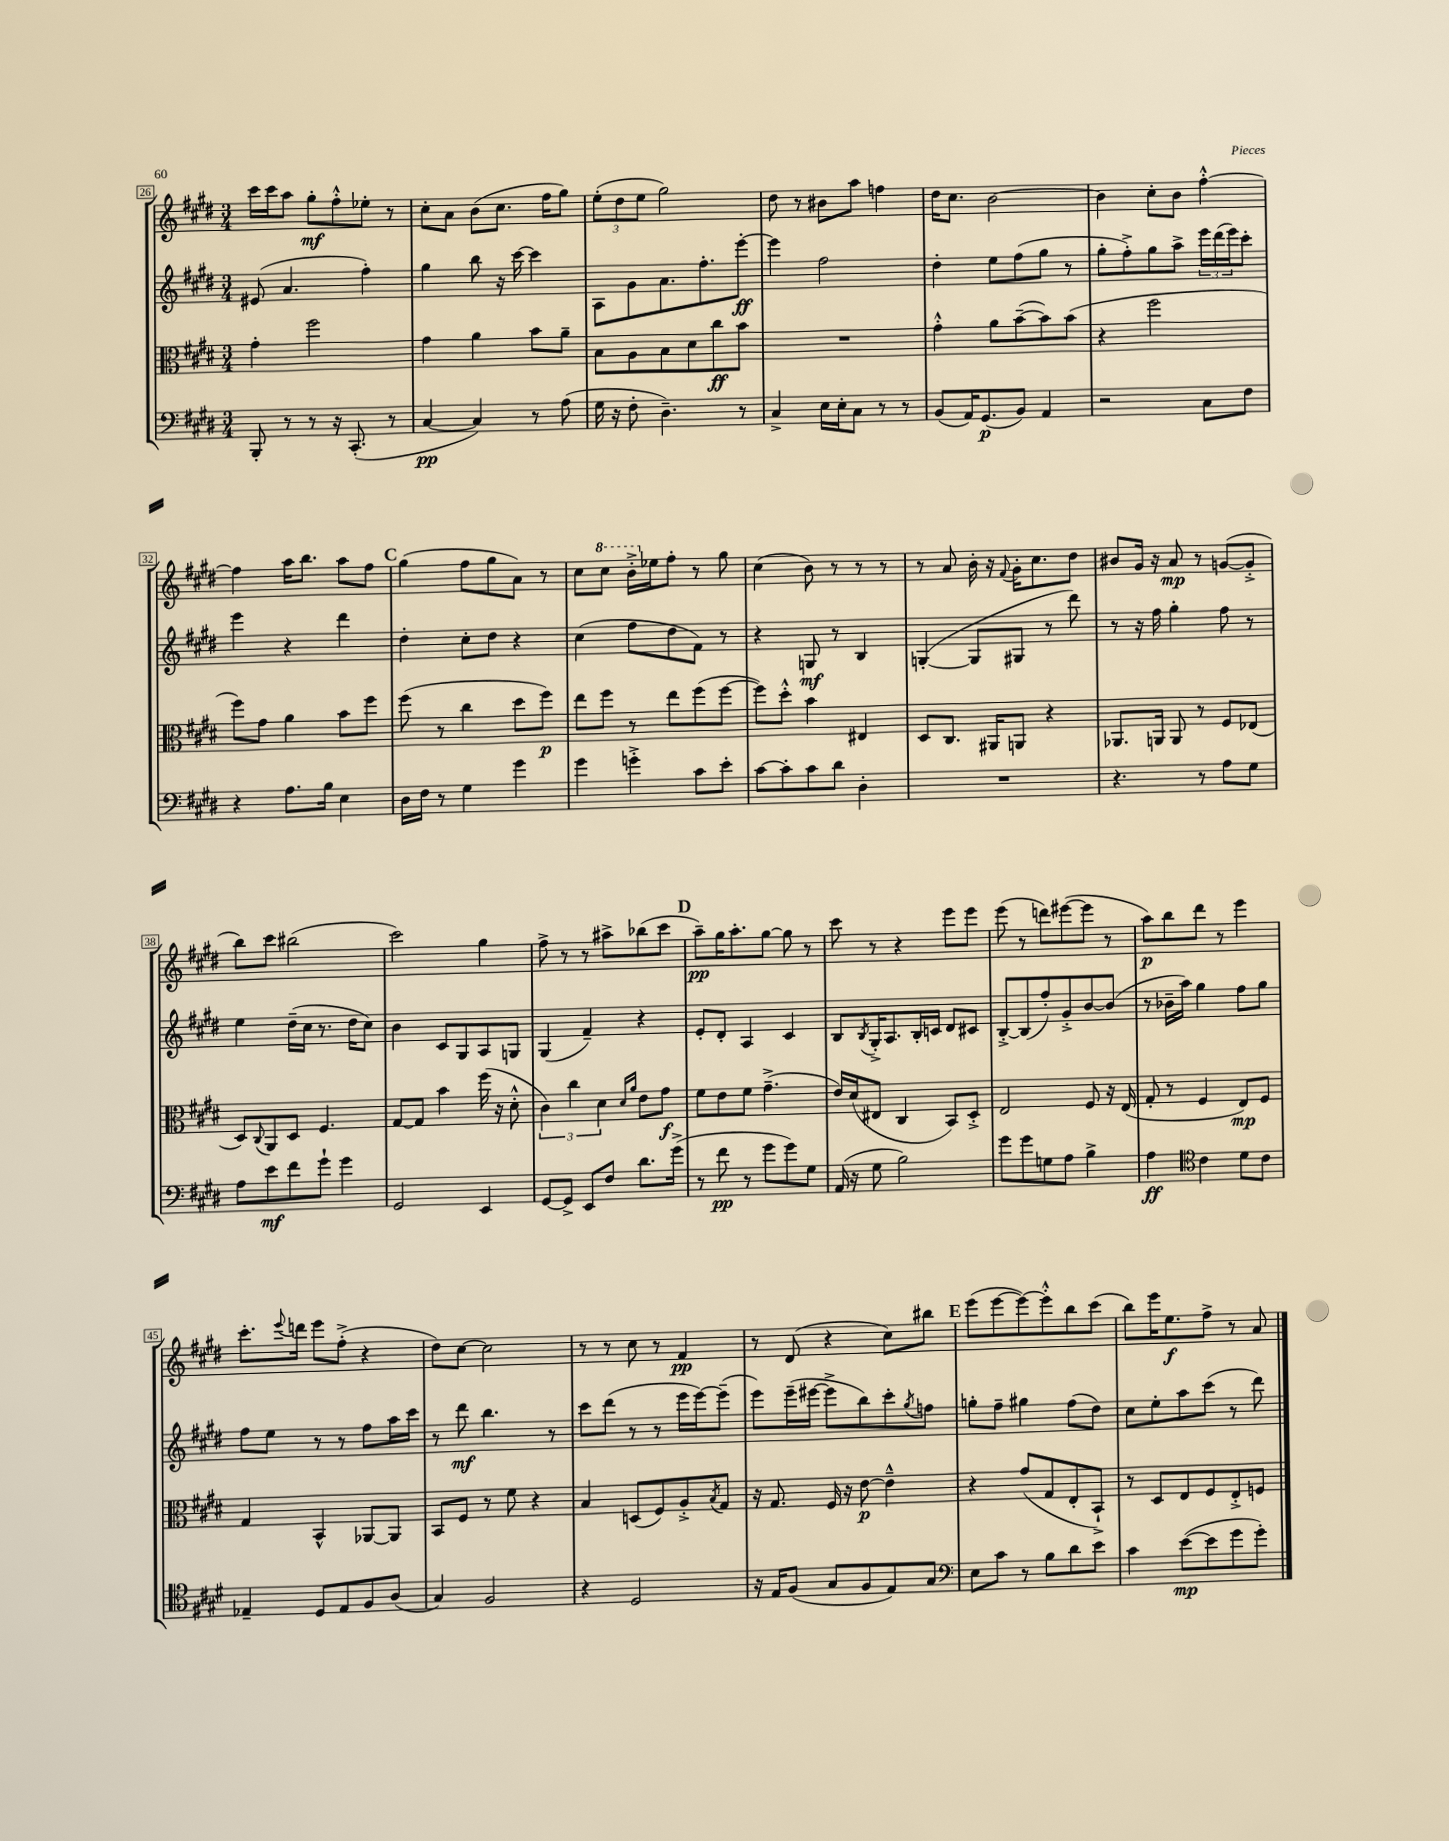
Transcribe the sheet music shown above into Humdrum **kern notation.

**kern	**dynam	**kern	**dynam	**kern	**dynam	**kern	**dynam
*part4	*part4	*part3	*part3	*part2	*part2	*part1	*part1
*staff4	*staff4	*staff3	*staff3	*staff2	*staff2	*staff1	*staff1
*clefF4	*	*clefC3	*	*clefG2	*	*clefG2	*
*k[f#c#g#d#]	*	*k[f#c#g#d#]	*	*k[f#c#g#d#]	*	*k[f#c#g#d#]	*
*M3/4	*	*M3/4	*	*M3/4	*	*M3/4	*
=26	=26	=26	=26	=26	=26	=26	=26
8BBB'/	.	4g#'\	.	(8e#X/	.	16ccc#\LL	.
.	.	.	.	.	.	16ccc#\J	.
8r	.	.	.	4.a/	.	8aa\J	.
8r	.	2ff#\	.	.	.	8gg#'\L	mf
16r	.	.	.	.	.	8ff#'^^\	.
(8.CC#'/	.	.	.	.	.	.	.
.	.	.	.	4ff#'\)	.	8ee-X'\J	.
8r	.	.	.	.	.	8r	.
=27	=27	=27	=27	=27	=27	=27	=27
[4C#/	pp	4g#\	.	4gg#\	.	8cc#'\L	.
.	.	.	.	.	.	8a\J	.
4C#/])	.	4a\	.	8bb\	.	(8b\L	.
.	.	.	.	16r	.	8.cc#\J	.
.	.	.	.	[16ccc#\	.	.	.
8r	.	8b\L	.	4ccc#\]	.	.	.
.	.	.	.	.	.	16ff#\KL	.
(8A\	.	8a~\J	.	.	.	8gg#\J)	.
=28	=28	=28	=28	=28	=28	=28	=28
16G#\	.	8B\L	.	8A\L	.	(12ee'\L	.
16r	.	.	.	.	.	.	.
.	.	.	.	.	.	12dd#\	.
8F#'\	.	8A\	.	8g#\	.	.	.
.	.	.	.	.	.	12ee\J	.
4.D#~\)	.	8B\	.	8.a\	.	2gg#\)	.
.	.	8d#\	.	.	.	.	.
.	.	.	.	8.ff#'\	.	.	.
.	.	8cc#\	ff	.	.	.	.
8r	.	8b\J	.	[8eee'\J	ff	.	.
=29	=29	=29	=29	=29	=29	=29	=29
4C#^/	.	2.r	.	4eee\]	.	8dd#\	.
.	.	.	.	.	.	8r	.
16E\LL	.	.	.	2ff#\	.	8b#X\L	.
16E'\J	.	.	.	.	.	.	.
8C#\J	.	.	.	.	.	8aa\J	.
8r	.	.	.	.	.	4ffn\	.
8r	.	.	.	.	.	.	.
=30	=30	=30	=30	=30	=30	=30	=30
(8BB/L	.	4g#'^^\	.	4dd#'\	.	16dd#\KL	.
.	.	.	.	.	.	8.cc#\J	.
16AA/K)	.	.	.	.	.	.	.
(8.GG#/	p	.	.	.	.	.	.
.	.	8a\L	.	8ee\L	.	[2b\	.
8BB/J)	.	([8b~\	.	(8ff#\	.	.	.
4AA/	.	8b\])	.	8gg#\J	.	.	.
.	.	(8b\J	.	8r	.	.	.
=31	=31	=31	=31	=31	=31	=31	=31
2r	.	4r	.	8gg#'\L	.	4b\]	.
.	.	.	.	8ff#'^\)	.	.	.
.	.	2ff#\	.	8gg#\	.	8cc#'\L	.
.	.	.	.	8aa^\J	.	8b\J	.
8C#\L	.	.	.	24eee\LL	.	[4ff#'^^\	.
.	.	.	.	(24ddd#\	.	.	.
.	.	.	.	24eee\J)	.	.	.
8F#\J	.	.	.	8ccc#'\J	.	.	.
!!LO:LB:g=z
=32	=32	=32	=32	=32	=32	=32	=32
4r	.	8ff#\L)	.	4eee\	.	4ff#\]	.
.	.	8g#\J	.	.	.	.	.
8.A\L	.	4a\	.	4r	.	16aa\KL	.
.	.	.	.	.	.	8.bb\J	.
16B\Jk	.	.	.	.	.	.	.
4E\	.	8b\L	.	4ddd#\	.	8aa\L	.
.	.	8ff#\J	.	.	.	8ff#\J	.
!!LO:REH:place=s1:t=C
=33	=33	=33	=33	=33	=33	=33	=33
16D#\LL	.	(8ff#\	.	4dd#'\	.	(4gg#\	.
16F#\JJ	.	.	.	.	.	.	.
8r	.	8r	.	.	.	.	.
4G#\	.	4cc#\	.	8cc#'\L	.	8ff#\L	.
.	.	.	.	8dd#\J	.	8gg#\	.
4g#\	.	8dd#\L	.	4r	.	8a\J)	.
.	.	8ff#\J)	p	.	.	8r	.
=34	=34	=34	=34	=34	=34	=34	=34
4g#\	.	8ee\L	.	(4cc#\	.	8cc#\L	.
*	*	*	*	*	*	*8va	*
.	.	8ff#\J	.	.	.	8ccc#\J	.
4gn'^\	.	8r	.	8ff#\L	.	16bb'^\LL	.
*	*	*	*	*	*	*X8va	*
.	.	.	.	.	.	16ee-X\J	.
.	.	8ee\L	.	8dd#\	.	8ff#'\J	.
8c#\L	.	(8ff#\	.	8f#\J)	.	8r	.
8e'\J	.	[8ff#\J	.	8r	.	8gg#\	.
=35	=35	=35	=35	=35	=35	=35	=35
[8c#\L	.	8ff#\L])	.	4r	.	(4cc#\	.
8c#'\]	.	8dd#'^^\J	.	.	.	.	.
8c#\	.	4b\	.	8Gn/	mf	8b\)	.
8d#\J	.	.	.	8r	.	8r	.
4D#'\	.	4E#X/	.	4B/	.	8r	.
.	.	.	.	.	.	8r	.
=36	=36	=36	=36	=36	=36	=36	=36
2.r	.	8D#/L	.	([4Gn'/	.	8r	.
.	.	8.C#/J	.	.	.	8a/	.
.	.	.	.	8G/L]	.	16b'\	.
.	.	16AA#X/KL	.	.	.	16r	.
.	.	.	.	.	.	8qqf#/	.
.	.	8AAn/J	.	8G#X/J	.	16g#'\KL	.
.	.	.	.	.	.	8.cc#\	.
.	.	4r	.	8r	.	.	.
.	.	.	.	8ddd#\)	.	8dd#\J	.
=37	=37	=37	=37	=37	=37	=37	=37
4.r	.	8.AA-X/L	.	8r	.	8b#X/L	.
.	.	.	.	16r	.	16g#/Jk	.
.	.	16AAn/Jk	.	16ff#\	.	16r	.
.	.	8AA/	.	4gg#'\	.	8a/	mp
8r	.	8r	.	.	.	8r	.
8A\L	.	8F#/L	.	8ff#\	.	([8gn/L	.
8G#\J	.	(8E-X/J	.	8r	.	8g'^/J]	.
!!LO:LB:g=z
=38	=38	=38	=38	=38	=38	=38	=38
8A\L	.	8D#/L)	.	4ee\	.	8bb\L)	.
.	.	8qqC#/	.	.	.	.	.
8e\	mf	8AA/	.	.	.	8ccc#\J	.
8f#\	.	8D#/J	.	(16dd#~\LL	.	(2bb#X\	.
.	.	.	.	16cc#\JJ	.	.	.
8g#`\J	.	4.F#/	.	8.r	.	.	.
4g#\	.	.	.	.	.	.	.
.	.	.	.	16dd#\KL	.	.	.
.	.	.	.	8cc#\J)	.	.	.
=39	=39	=39	=39	=39	=39	=39	=39
2GG#/	.	[8G#/L	.	4b\	.	2ccc#\)	.
.	.	8G#/J]	.	.	.	.	.
.	.	4b\	.	8c#/L	.	.	.
.	.	.	.	8G#/	.	.	.
4EE/	.	(16ff#\	.	8A/	.	4gg#\	.
.	.	16r	.	.	.	.	.
.	.	8d#'^^\	.	8Gn/J	.	.	.
=40	=40	=40	=40	=40	=40	=40	=40
[8GG#/L	.	6c#\)	.	(4G#/	.	8ff#^\	.
8GG#^/J]	.	.	.	.	.	8r	.
.	.	6cc#\	.	.	.	.	.
8EE/L	.	.	.	4f#~/)	.	8r	.
.	.	6d#\	.	.	.	.	.
8F#/J	.	.	.	.	.	8aa#X^\L	.
.	.	16qqd#/LL	.	.	.	.	.
.	.	16qqa/JJ	.	.	.	.	.
8.d#\L	.	8e\L	.	4r	.	(8bb-X\	.
.	.	8g#\J	f	.	.	8ccc#\J	.
(16g#^\Jk	.	.	.	.	.	.	.
!!LO:REH:place=s1:t=D
=41	=41	=41	=41	=41	=41	=41	=41
8r	.	8f#\L	.	8e'/L	.	8aa~\L)	pp
8f#\	pp	8e\	.	8d#'/J	.	16gg#\K	.
.	.	.	.	.	.	8.aa'\	.
8r	.	8f#\J	.	4A/	.	.	.
8g#\L	.	(4.g#~^\	.	.	.	[8gg#\J	.
8g#\)	.	.	.	4c#/	.	8gg#\]	.
8G#\J	.	.	.	.	.	8r	.
=42	=42	=42	=42	=42	=42	=42	=42
(16AA/	.	16e/LL)	.	8B/L	.	8ccc#\	.
16r	.	(16d#/J	.	.	.	.	.
.	.	.	.	8qB/	.	.	.
8G#\	.	8E#X/J	.	16G#'^/K	.	8r	.
.	.	.	.	8.A/	.	.	.
2B\)	.	4C#/	.	.	.	4r	.
.	.	.	.	16B'/L	.	.	.
.	.	.	.	16cn/JJ	.	.	.
.	.	8BB/L)	.	8d#/L	.	8eee\L	.
.	.	8D#'^/J	.	8c#X/J	.	8eee\J	.
=43	=43	=43	=43	=43	=43	=43	=43
8g#\L	.	2E/	.	[8B'^/L	.	(8eee\	.
8g#\	.	.	.	(8B/]	.	8r	.
8Gn\	.	.	.	8ff#'/)	.	8dddn\L)	.
8A\J	.	.	.	8g#'^/	.	([8eee#X\	.
4B^\	.	8F#/	.	[8b/	.	8eee#\J]	.
.	.	16r	.	(8b/J]	.	8r	.
.	.	(16E/	.	.	.	.	.
=44	=44	=44	=44	=44	=44	=44	=44
4A\	ff	8G#'/	.	8r	.	8aa\L)	p
.	.	8r	.	16b-X~\LL	.	8bb\	.
.	.	.	.	16aa\JJ)	.	.	.
*clefC4	*	*	*	*	*	*	*
4c#\	.	4F#/	.	4gg#\	.	8ddd#\J	.
.	.	.	.	.	.	8r	.
8d#\L	.	8E/L)	mp	8ff#\L	.	4eee\	.
8c#\J	.	8F#/J	.	8gg#\J	.	.	.
!!LO:LB:g=z
=45	=45	=45	=45	=45	=45	=45	=45
4E-X~/	.	4G#/	.	8ff#\L	.	8.ccc#'\L	.
.	.	.	.	8ee\J	.	.	.
.	.	.	.	.	.	8qqeee/	.
.	.	.	.	.	.	16dddn\Jk	.
8D#/L	.	4BB^^/	.	8r	.	8eee\L	.
8E-/	.	.	.	8r	.	(8ff#'^\J	.
8F#/	.	[8AA-X/L	.	8ff#\L	.	4r	.
(8A/J	.	8AA-/J]	.	16aa\L	.	.	.
.	.	.	.	16ccc#\JJ	.	.	.
=46	=46	=46	=46	=46	=46	=46	=46
4G#/)	.	8BB/L	.	8r	.	8dd#\L)	.
.	.	8F#/J	.	8ddd#\	mf	[8cc#\J	.
2F#/	.	8r	.	4.bb\	.	2cc#\]	.
.	.	8f#\	.	.	.	.	.
.	.	4r	.	.	.	.	.
.	.	.	.	8r	.	.	.
=47	=47	=47	=47	=47	=47	=47	=47
4r	.	4B/	.	8ccc#\L	.	8r	.
.	.	.	.	(8ddd#\J	.	8r	.
2D#/	.	(8Dn/L	.	8r	.	8cc#\	.
.	.	8F#/)	.	8r	.	8r	.
.	.	8A'^/	.	16eee\LL	.	4f#/	pp
.	.	.	.	[16eee\J)	.	.	.
.	.	8qB/	.	.	.	.	.
.	.	8G#/J	.	(8eee~\J]	.	.	.
=48	=48	=48	=48	=48	=48	=48	=48
16r	.	16r	.	8eee\L)	.	8r	.
16E/KL	.	8.G#/	.	.	.	.	.
(8F#/J	.	.	.	(16eee~\L	.	(8d#/	.
.	.	.	.	[16eee#X\JJ	.	.	.
8G#/L	.	16F#/	.	8eee#^\L]	.	4r	.
.	.	16r	.	.	.	.	.
8F#/	.	[8e\	p	8bb\)	.	.	.
8E/)	.	4e~^^\]	.	8ccc#'\	.	8cc#\L)	.
.	.	.	.	8qgg#/	.	.	.
8G#/J	.	.	.	8ffn\J	.	8bb#X\J	.
!!LO:REH:place=s1:t=E
=49	=49	=49	=49	=49	=49	=49	=49
*clefF4	*	*	*	*	*	*	*
8E\L	.	4r	.	8ggn'\L	.	(8eee\L	.
8c#\J	.	.	.	8ff#~\J	.	[8eee\	.
8r	.	(8g#/L	.	4gg#X\	.	8eee\_)	.
8B\L	.	8G#/	.	.	.	8eee'^^\]	.
8d#\	.	8E'/	.	(8ff#\L	.	8bb\	.
8e\J	.	8BB`^/J)	.	8dd#\J)	.	(8ccc#\J	.
=50	=50	=50	=50	=50	=50	=50	=50
4c#\	.	8r	.	8cc#\L	.	8bb\L)	.
.	.	8D#/L	.	8ee'\	.	16eee\K	.
.	.	.	.	.	.	8.ee\	f
([8e\L	mp	8E/	.	8aa\	.	.	.
8e\]	.	8F#/	.	(8ccc#\J	.	8ff#^\J	.
8g#\	.	8E'^/	.	8r	.	8r	.
8g#'\J)	.	8Fn/J	.	8ddd#\)	.	8a/	.
==	==	==	==	==	==	==	==
*-	*-	*-	*-	*-	*-	*-	*-
